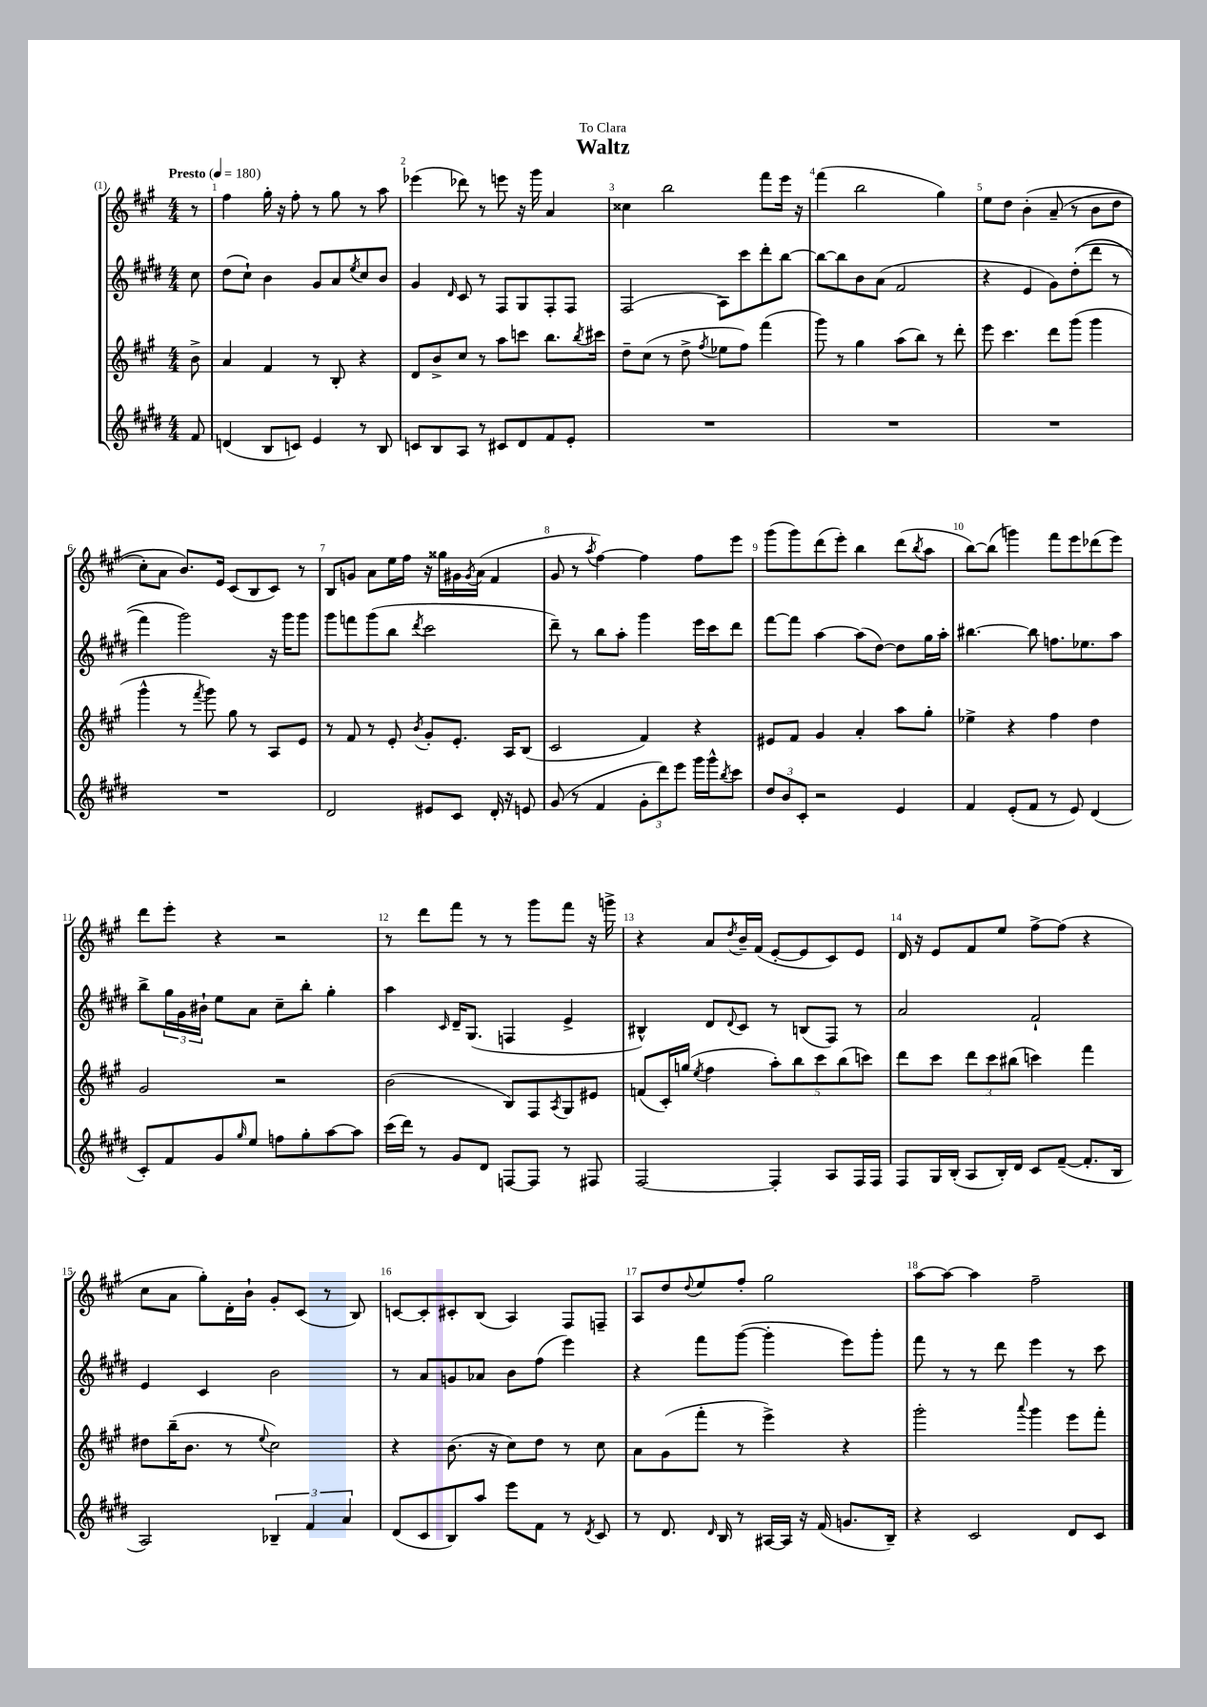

**kern	**kern	**kern	**kern
*staff4	*staff3	*staff2	*staff1
*clefG2	*clefG2	*clefG2	*clefG2
*k[f#c#g#d#]	*k[f#c#g#]	*k[f#c#g#d#]	*k[f#c#g#]
*M4/4	*M4/4	*M4/4	*M4/4
*MM180	*MM180	*MM180	*MM180
8f#	8b^	8cc#	8r
=	=	=	=
(4d	4a	(8dd#	4ff#
.	.	8cc#`)	.
8B	4f#	4b	16gg#'
.	.	.	16r
8c)	.	.	8ff#'
4e	8r	8g#	8r
.	8B'	8a	8gg#
.	.	8qee	.
8r	4r	8cc#	8r
8B	.	8b	8aa
=	=	=	=
8c	8d	4g#	(4eee-
8B	8b^	.	.
.	.	16qqd#	.
8A	8cc#	8c#	8ddd-)
8r	8r	8r	8r
8c#	8aa	8F#	8eee
8d#	8ccc	8G#	16r
.	.	.	16ggg#
8f#	8.bb	8F#'	4a
8e'	.	8F#	.
.	8qbb	.	.
.	16ccc#	.	.
=	=	=	=
1r	8dd~	(2F#	4cc##
.	(8cc#	.	.
.	8r	.	2bb
.	8dd^	.	.
.	8qff#	.	.
.	8ee-	8A)	.
.	8ff#)	8ccc#	.
.	(4fff#	8ddd#'	8fff#
.	.	[8bb	16eee
.	.	.	16r
=	=	=	=
1r	8ggg#)	8bb_	(4fff#
.	8r	8bb]	.
.	4gg#	8b	2bb
.	.	(8a	.
.	(8aa	2f#	.
.	8bb)	.	.
.	8r	.	4gg#)
.	8ddd'	.	.
=	=	=	=
1r	8eee	4r	8ee
.	4.ccc#	.	8dd
.	.	4e	&(4b'
.	8ddd	8g#)	(8a~
.	(8ggg#	&((8dd#'	8r
.	4ggg#	8ddd#	8b
.	.	8r	8dd
=	=	=	=
1r	4ggg#^^	4fff#)	8cc#')
.	.	.	8a
.	8r	2ggg#&)	8.b&)
.	8qfff#	.	.
.	8ggg#)	.	.
.	.	.	16e
.	8gg#	.	(8c#
.	8r	.	8B
.	8A	16r	8c#)
.	.	16ggg#	.
.	8e	8ggg#	8r
=	=	=	=
2d#	8r	8ggg#	8B
.	8f#	8fff	8g
.	8r	(8ggg#	8a
.	8e'	8bb	16ee
.	.	.	16ff#
.	8qb	8qddd#	.
8e#	8g#'	2ccc#	16r
.	.	.	16gg##
8c#	8.e'	.	16g#
.	.	.	8qg#
.	.	.	(16a
16d#'	.	.	4f#
16r	16A	.	.
8e	(8B	.	.
=	=	=	=
(8g#	2c#	8ddd#~)	8g#
8r	.	8r	8r
.	.	.	8qaa
4f#	.	8bb	[4ff#)
.	.	8aa'	.
12g#'	4f#)	4ggg#	4ff#]
12ddd#)	.	.	.
12eee	.	.	.
16ggg#	4r	16eee	8ff#
16ggg#^^	.	16ccc#	.
8qbb	.	.	.
8ccc#	.	8ddd#	8eee
=	=	=	=
12dd#	8e#	[8fff#	(8ggg#
12b	.	.	.
.	8f#	8fff#]	8ggg#)
12c#'	.	.	.
2r	4g#	[4aa	(8ddd
.	.	.	8eee')
.	4a'	(8aa]	4bb
.	.	[8dd#)	.
4e	8aa	8dd#]	(8ddd
.	.	.	8qbb
.	8gg#'	16gg#	8aa
.	.	16aa'	.
=	=	=	=
4f#	4ee-^	[4.bb#	[8bb)
.	.	.	(8bb]
(8e'	4r	.	4ggg)
8f#	.	8bb#]	.
8r	4ff#	8.ff	8fff#
8e)	.	.	8eee
.	.	8.ee-	.
(4d#	4dd	.	(8ddd-
.	.	8aa	8eee)
=	=	=	=
8c#')	2g#	8bb^	8ddd
8f#	.	24gg#	8eee'
.	.	24g#	.
.	.	24b#`	.
8g#	.	8ee	4r
16qqgg#	.	.	.
8ee	.	8a	.
8ff	2r	8cc#~	2r
8gg#'	.	8bb'	.
[8aa	.	4gg#'	.
8aa]	.	.	.
=	=	=	=
(16ccc#	(2b	4aa	8r
16ddd#)	.	.	.
8r	.	.	8ddd
.	.	16qqc#	.
8g#	.	16d#~	8fff#
.	.	(8.G#	.
8d#	.	.	8r
[8F	8B)	4F	8r
8F]	8F#	.	8ggg#
.	8qA	.	.
8r	8G#	4e^	8fff#
8F#	8e#	.	16r
.	.	.	16ggg^
=	=	=	=
[2F#	(8f	4B#^^)	4r
.	16c#')	.	.
.	(16gg	.	.
.	8qee	.	.
.	4ff#	8d#	8a
.	.	8qqd#	8qdd
.	.	8c#	16b~
.	.	.	(16f#
4F#']	10aa')	8r	[8e'
.	10bb	.	.
.	.	(8B	8e]
.	10ccc#	.	.
8A	.	8F#)	8c#)
.	(10bb	.	.
16F#	.	8r	8e
.	10ccc)	.	.
16F#	.	.	.
=	=	=	=
8F#	8ddd	2a	16d
.	.	.	16r
16G#	8ccc#	.	8e
(16B'	.	.	.
8A	12ddd	.	8f#
.	12ccc#	.	.
16B')	.	.	8ee
.	(12bb#	.	.
16d#	.	.	.
8c#	4ccc)	2f#`	[8ff#^
([8f#~	.	.	(8ff#]
8.f#']	4fff#	.	4r
16B	.	.	.
=	=	=	=
2A)	8dd#	4e	8cc#
.	(16bb~	.	8a
.	8.b	.	.
.	.	4c#	8gg#')
.	8r	.	16d'
.	.	.	16b`
.	8qqee	.	.
6B-~	2cc#)	2b	8g#'
.	.	.	(8c#
6f#	.	.	.
.	.	.	8r
6a	.	.	.
.	.	.	8B)
=	=	=	=
(8d#	4r	8r	[8c
8c#	.	8a	8c']
8B)	(8.b	8g	8c#'
8aa	.	8a-	(8B
.	16r	.	.
8eee	8cc#)	8b	4A)
8f#	8dd	(8ff#	.
8r	8r	4eee)	8F#
8qd#	.	.	.
8c#	8cc#	.	8F~
=	=	=	=
8r	8a	4r	8A
8.d#	(8g#	.	8dd
.	.	.	8qqdd
.	8fff#'	8fff#	8ee
16qqd#	.	.	.
16B	.	.	.
8r	8r	([8ggg#	8ff#'
[16A#	4eee^)	4ggg#']	2gg#
16A#]	.	.	.
16r	.	.	.
(16f#	.	.	.
8.g	4r	8eee)	.
.	.	8ggg#'	.
16B~)	.	.	.
=	=	=	=
4r	2ggg#'	8fff#	[8aa
.	.	8r	8aa_
2c#	.	8r	4aa]
.	.	8ddd#	.
.	8qqaaa	.	.
.	4ggg#	4eee	2ff#~
8d#	8eee	8r	.
8c#	8fff#'	8ccc#	.
==	==	==	==
*-	*-	*-	*-
